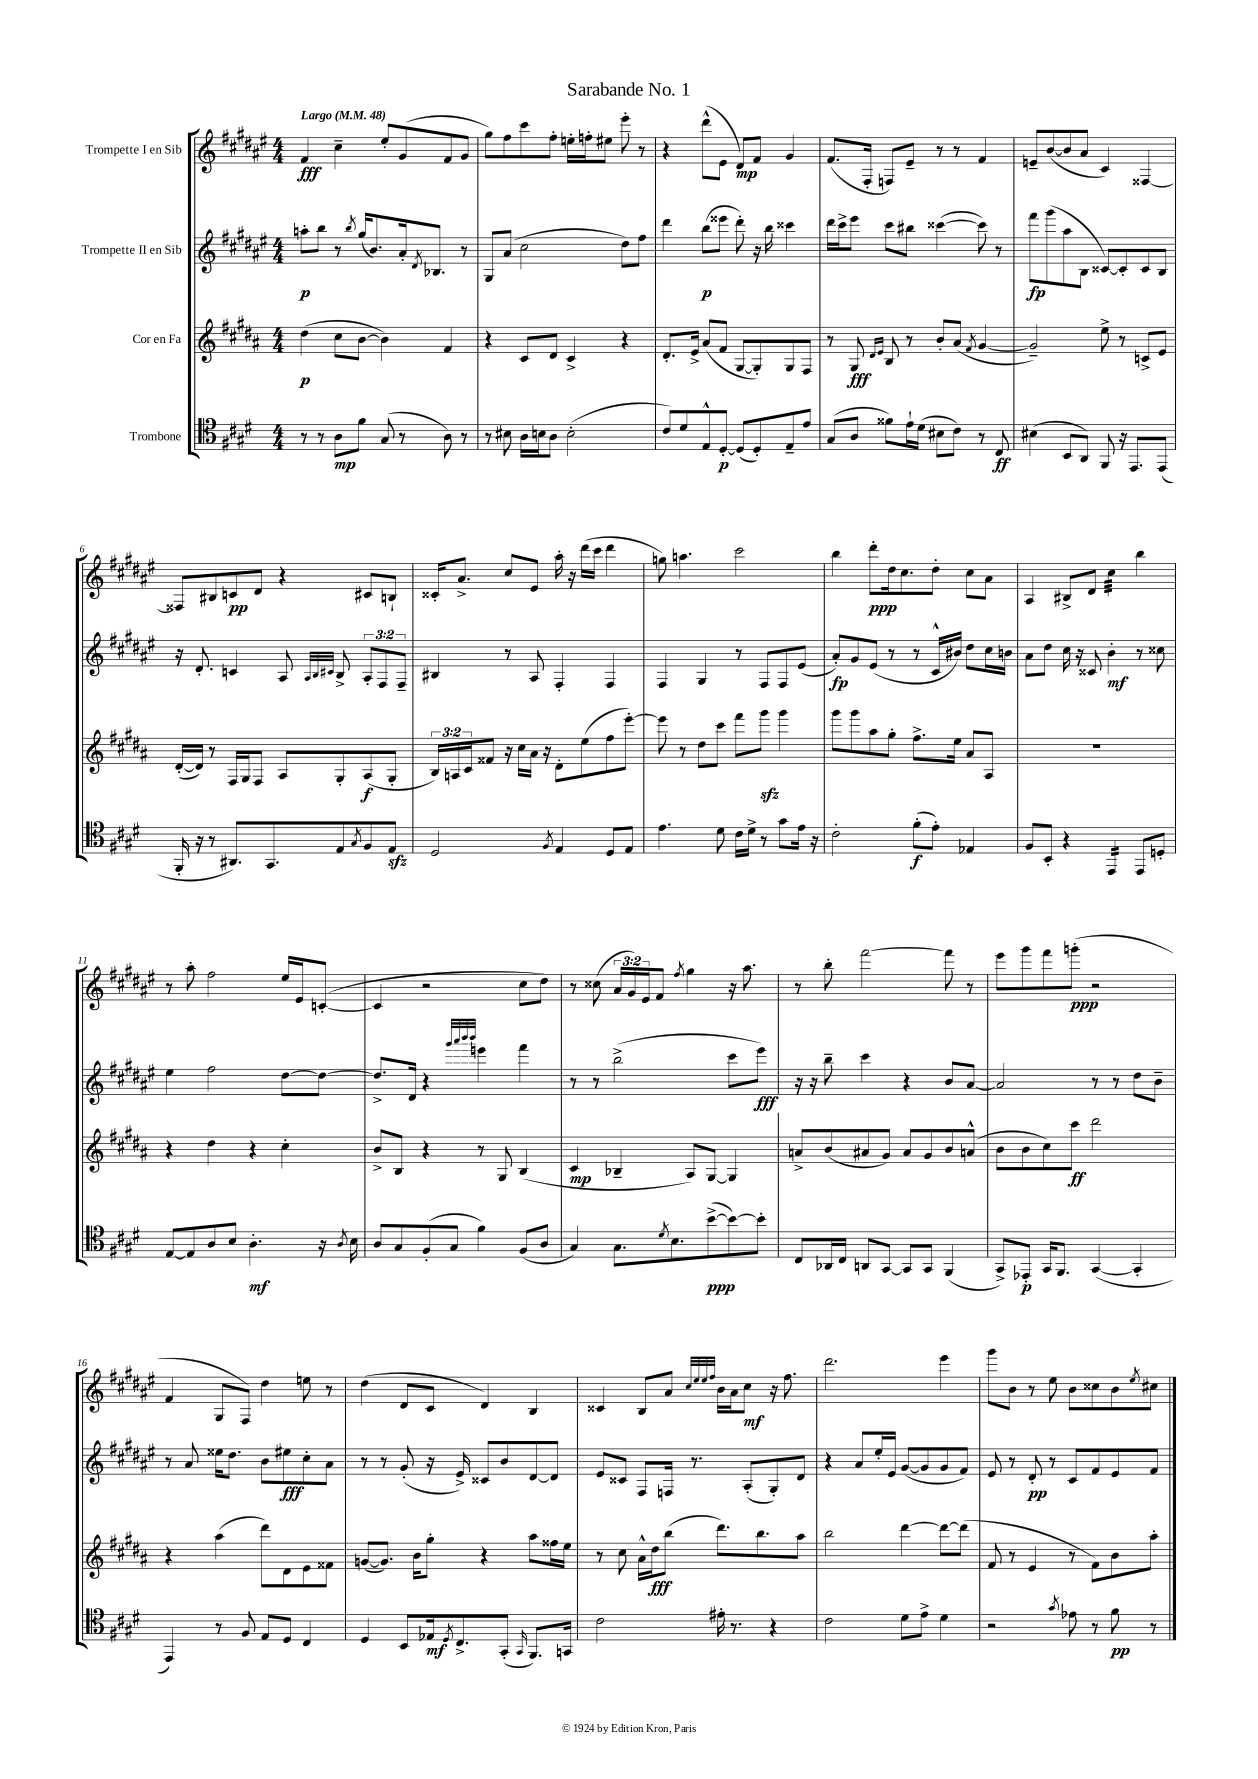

**kern	**dynam	**kern	**dynam	**kern	**dynam	**kern	**dynam
*part4	*part4	*part3	*part3	*part2	*part2	*part1	*part1
*staff4	*staff4	*staff3	*staff3	*staff2	*staff2	*staff1	*staff1
*I"Trombone	*	*I"Cor en Fa	*	*I"Trompette II en Sib	*	*I"Trompette I en Sib	*
*clefC4	*	*clefG2	*	*clefG2	*	*clefG2	*
*k[f#c#g#d#]	*	*k[f#c#g#d#a#]	*	*k[f#c#g#d#a#e#]	*	*k[f#c#g#d#a#e#]	*
*M4/4	*	*M4/4	*	*M4/4	*	*M4/4	*
*MM48	*	*MM48	*	*MM48	*	*MM48	*
=1	=1	=1	=1	=1	=1	=1	=1
!	!	!	!	!	!	!LO:TX:a:B:t=Largo	!
8r	.	(4dd#\	p	8aan'\L	p	4f#/	fff
8r	.	.	.	8bb\J	.	.	.
8A\L	mp	8cc#\L	.	8r	.	4cc#~\	.
.	.	.	.	8qbb/	.	.	.
8f#\J	.	[8b\J	.	(16gg#/KL	.	.	.
.	.	.	.	8.b/)	.	.	.
(8G#/	.	4b\])	.	.	.	8ee#'/L	.
8r	.	.	.	16a#'/k	.	(8g#/	.
.	.	.	.	8qd#/	.	.	.
.	.	.	.	8.B-X/J	.	.	.
8A\)	.	4f#/	.	.	.	8f#/	.
8r	.	.	.	8r	.	8g#/J	.
=2	=2	=2	=2	=2	=2	=2	=2
8r	.	4r	.	8G#/L	.	8gg#\L)	.
8B#X\	.	.	.	(8a#/J	.	8ff#\	.
16A\LL	.	8c#/L	.	2cc#\	.	8ccc#\	.
16Bn\J	.	.	.	.	.	.	.
8A\J	.	8d#/J	.	.	.	8ff#'\J	.
(2B'\	.	4c#^/	.	.	.	16een'\LL	.
.	.	.	.	.	.	16ffn'\J	.
.	.	.	.	.	.	8ee#X\J	.
.	.	4r	.	8dd#\L)	.	8eee#'\	.
.	.	.	.	8ff#\J	.	8r	.
=3	=3	=3	=3	=3	=3	=3	=3
8c#/L)	.	8.d#'/L	.	4ddd#\	.	4r	.
8d#/	.	.	.	.	.	.	.
.	.	16e^/Jk	.	.	.	.	.
8E^^/	.	(8a#/L	.	(8bb\L	p	(8ddd#^^\L	.
[8D#'/J	p	8f#/J	.	8eee##X\J	.	8e#\J	.
(8D#/L]	.	[8G#/L	.	8ddd#'\)	.	8d#/L)	mp
8D#'/)	.	8G#'/])	.	16r	.	8f#/J	.
.	.	.	.	16bb\	.	.	.
8E~/	.	8G#/	.	4ccc##X\	.	4g#/	.
8e/J	.	8F#/J	.	.	.	.	.
=4	=4	=4	=4	=4	=4	=4	=4
(8G#/L	.	8r	.	16ddd#\LL	.	(8.f#/L	.
.	.	.	.	16ccc#^\J	.	.	.
8A/J	.	8G#/	fff	8eee#\J	.	.	.
.	.	.	.	.	.	16F#'/Jk	.
.	.	16qqd#/LL	.	.	.	.	.
.	.	16qqe/JJ	.	.	.	.	.
8f##X\L)	.	8B/	.	8ccc#\L	.	8Fn/L)	.
16e`\L	.	8r	.	8bb#X\J	.	8e#~/J	.
(16d#\JJ	.	.	.	.	.	.	.
8B#X\L	.	8b'/L	.	([4ccc##X\	.	8r	.
8c#\J)	.	(8a#/J	.	.	.	8r	.
.	.	8qf#/	.	.	.	.	.
8r	.	[4g#/	.	8ccc##\])	.	4f#/	.
8C#/	ff	.	.	8r	.	.	.
=5	=5	=5	=5	=5	=5	=5	=5
(4B#X\	.	2g#~/])	.	8fff#\L	fp	8en~/L	.
.	.	.	.	(8ggg#\	.	([8b/	.
8BB/L	.	.	.	8aa#\	.	8b/]	.
8AA/J)	.	.	.	8B\J	.	8a#/J	.
8FF#/	.	8ee^\	.	[8c##X/L)	.	4c#/)	.
16r	.	8r	.	8c##'/]	.	.	.
8.EE/L	.	.	.	.	.	.	.
.	.	8cn^/L	.	8c##/	.	[4F##X/	.
(8EE/J	.	8e/J	.	8B/J	.	.	.
!!LO:LB:g=z
=6	=6	=6	=6	=6	=6	=6	=6
16FF#'/	.	([16d#'/LL	.	16r	.	8F##X/L]	.
16r	.	16d#/JJ])	.	8.d#'/	.	.	.
8r	.	8r	.	.	.	8B#X/	.
8.AA#X/L)	.	16F#/LL	.	4cn/	.	8cn/	pp
.	.	16G#/J	.	.	.	.	.
.	.	8F#/J	.	.	.	8d#/J	.
8.GG#/	.	.	.	.	.	.	.
.	.	8A#/L	.	8A#/	.	4r	.
.	.	.	.	32qqA#/LLL	.	.	.
.	.	.	.	32qqB/	.	.	.
.	.	.	.	32qqc#X/JJJ	.	.	.
8E/	.	8G#'/	.	8B^/	.	.	.
8qG#/	.	.	.	.	.	.	.
8F#/	.	(8A#/	f	12A#'/L	.	8c#X/L	.
.	.	.	.	12F#/	.	.	.
8Ezz/J	.	8G#'/J	.	.	.	8Bn`/J	.
.	.	.	.	12F#~/J	.	.	.
=7	=7	=7	=7	=7	=7	=7	=7
2D#/	.	24B/LL)	.	4B#X/	.	16c##X'/KL	.
.	.	24An/	.	.	.	.	.
.	.	.	.	.	.	8.a#^/J	.
.	.	24c#/J	.	.	.	.	.
.	.	8f##X/J	.	.	.	.	.
.	.	16r	.	8r	.	8cc#/L	.
.	.	16cc#\LL	.	.	.	.	.
.	.	16a#\JJ	.	8A#/	.	8e#/J	.
.	.	16r	.	.	.	.	.
8qF#/	.	.	.	.	.	.	.
4E/	.	8d#'\L	.	4F#'/	.	16aa#'\	.
.	.	.	.	.	.	16r	.
.	.	(8ee\	.	.	.	(16ddd#\LL	.
.	.	.	.	.	.	16ccc#\JJ	.
8D#/L	.	8ff#\	.	4F#/	.	4ddd#\	.
8E/J	.	[8eee'\J)	.	.	.	.	.
=8	=8	=8	=8	=8	=8	=8	=8
4.e\	.	8eee\]	.	4F#/	.	8ggn\)	.
.	.	8r	.	.	.	4.aan\	.
.	.	8dd#\L	.	4G#/	.	.	.
8d#\	.	8ccc#\J	.	.	.	.	.
16c#\LL	.	8fff#\L	.	8r	.	2ccc#\	.
16d#^\JJ	.	.	.	.	.	.	.
8r	.	8ggg#zz\J	.	8F#/L	.	.	.
8g#\L	.	4ggg#\	.	8F#/	.	.	.
16e\Jk	.	.	.	(8e#/J	.	.	.
16r	.	.	.	.	.	.	.
=9	=9	=9	=9	=9	=9	=9	=9
2c#'\	.	8ggg#\L	.	8a#'/L)	fp	4bb\	.
.	.	8ggg#\	.	8g#/	.	.	.
.	.	8aa#\	.	(8e#/J	.	8ddd#'\L	ppp
.	.	8gg#'\J	.	8r	.	16dd#\k	.
.	.	.	.	.	.	8.cc#\	.
(8f#'\L	f	8.ff#^\L	.	8r	.	.	.
8e'\J)	.	.	.	16c#^^/LL	.	8dd#'\J	.
.	.	16ee\Jk	.	16b#X/JJ)	.	.	.
4E-X/	.	8a#/L	.	8dd#\L	.	8cc#\L	.
.	.	8A#/J	.	16cc#\L	.	8a#\J	.
.	.	.	.	16bn\JJ	.	.	.
=10	=10	=10	=10	=10	=10	=10	=10
8F#/L	.	1r	.	8a#\L	.	4A#/	.
8BB'/J	.	.	.	8dd#\J	.	.	.
4r	.	.	.	16cc#\	.	8B#X^/L	.
.	.	.	.	16r	.	.	.
.	.	.	.	8c##X/	.	8d#/J	.
*tremolo	*	*	*	*	*	*	*
*	*	*	*	*	*	*tremolo	*
16EE/LL	.	.	.	4b'\	mf	32cc#\LLL	.
.	.	.	.	.	.	32cc#\	.
16EE/	.	.	.	.	.	32cc#\	.
.	.	.	.	.	.	32cc#\	.
16EE/	.	.	.	.	.	32cc#\	.
.	.	.	.	.	.	32cc#\	.
16EE/JJ	.	.	.	.	.	32cc#\	.
*Xtremolo	*	*	*	*	*	*	*
.	.	.	.	.	.	32cc#\JJJ	.
*	*	*	*	*	*	*Xtremolo	*
8EE/L	.	.	.	8r	.	4bb\	.
8Dn'/J	.	.	.	8cc##X\	.	.	.
!!LO:LB:g=z
=11	=11	=11	=11	=11	=11	=11	=11
[8E/L	.	4r	.	4ee#\	.	8r	.
8E/]	.	.	.	.	.	8aa#'\	.
8A/	.	4dd#\	.	2ff#\	.	2ff#\	.
8B/J	.	.	.	.	.	.	.
4.A'\	mf	4r	.	.	.	.	.
.	.	4cc#'\	.	[8dd#\L	.	16ee#/LL	.
.	.	.	.	.	.	16e#/J	.
16r	.	.	.	8dd#\J_	.	([8cn'/J	.
8qA/	.	.	.	.	.	.	.
16B\	.	.	.	.	.	.	.
=12	=12	=12	=12	=12	=12	=12	=12
8A/L	.	8b^/L	.	8.dd#^/L]	.	4c/]	.
8G#/	.	8B/J	.	.	.	.	.
.	.	.	.	16d#/Jk	.	.	.
(8F#'/	.	4r	.	4r	.	2r	.
8G#/J	.	.	.	.	.	.	.
.	.	.	.	32qqggg#/LLL	.	.	.
.	.	.	.	32qqaaa#/	.	.	.
.	.	.	.	32qqbbb/	.	.	.
.	.	.	.	32qqbbb/JJJ	.	.	.
4f#\)	.	8r	.	4eeen\	.	.	.
.	.	8G#/	.	.	.	.	.
(8F#/L	.	(4B/	.	4fff#\	.	8cc#\L	.
8A/J	.	.	.	.	.	8dd#\J)	.
=13	=13	=13	=13	=13	=13	=13	=13
4G#/)	.	4c#/	mp	8r	.	8r	.
.	.	.	.	8r	.	(8cc##X\	.
8.G#\L	.	4B-X~/	.	(2bb^\	.	24a#/LL	.
.	.	.	.	.	.	24g#/)	.
.	.	.	.	.	.	24e#/J	.
.	.	.	.	.	.	8f#/J	.
8qd#/	.	.	.	.	.	.	.
8.B\	.	.	.	.	.	.	.
.	.	.	.	.	.	8qff#/	.
.	.	8A#/L)	.	.	.	4gg#\	.
([8b^\	ppp	[8G#/J	.	.	.	.	.
8b\_)	.	4G#/]	.	8ccc#\L	.	16r	.
.	.	.	.	.	.	8.aa#\	.
8b'\J]	.	.	.	8eee#\J)	fff	.	.
=14	=14	=14	=14	=14	=14	=14	=14
8C#/L	.	8an^/L	.	16r	.	8r	.
.	.	.	.	16r	.	.	.
16AA-X/L	.	(8b/	.	8bb~\	.	8bb'\	.
16C#/JJ	.	.	.	.	.	.	.
8AAn/L	.	8a#X/	.	4ccc#\	.	[2fff#\	.
[8GG#/J	.	8g#/J)	.	.	.	.	.
8GG#/L]	.	8a#/L	.	4r	.	.	.
8GG#/J	.	8g#/	.	.	.	.	.
(4FF#/	.	8b/	.	8b/L	.	8fff#\]	.
.	.	(8an^^/J	.	[8a#/J	.	8r	.
=15	=15	=15	=15	=15	=15	=15	=15
8GG#^/L)	.	8b\L	.	2a#/]	.	8eee#\L	.
8EE-X'/J	p	8b\	.	.	.	8ggg#\	.
16GG#/KL	.	8cc#\)	.	.	.	8fff#\	.
8.FF#/J	.	.	.	.	.	.	.
.	.	8ccc#\J	ff	.	.	(8gggn'\J	ppp
([4GG#/	.	2ddd#\	.	8r	.	2r	.
.	.	.	.	8r	.	.	.
4GG#'/]	.	.	.	8dd#\L	.	.	.
.	.	.	.	8b~\J	.	.	.
!!LO:LB:g=z
=16	=16	=16	=16	=16	=16	=16	=16
4EE/)	.	4r	.	8r	.	4f#/	.
.	.	.	.	8a#/	.	.	.
8r	.	(4aa#\	.	16ee##X\KL	.	8G#/L	.
.	.	.	.	8.dd#\J	.	.	.
8F#/	.	.	.	.	.	8F#/J)	.
8E/L	.	8ddd#\L)	.	8b\L	.	4dd#\	.
8D#/J	.	8d#\	.	8ee#X\	fff	.	.
4C#/	.	8e\	.	8cc#'\	.	8een\	.
.	.	8f##X\J	.	8a#\J	.	8r	.
=17	=17	=17	=17	=17	=17	=17	=17
4D#/	.	([8gn/L	.	8r	.	(4dd#\	.
.	.	8.g/J])	.	8r	.	.	.
8BB/L	.	.	.	(8g#'/	.	8d#/L	.
.	.	16b\KL	.	.	.	.	.
16E-X/k	mf	8gg#'\J	.	16r	.	8c#/J	.
8qD#/	.	.	.	.	.	.	.
8.C#^/	.	.	.	16e#^/)	.	.	.
.	.	4r	.	8c##X/L	.	4d#/)	.
(8GG#'/J	.	.	.	8b/	.	.	.
16qqGG#/	.	.	.	.	.	.	.
8.FF#/L)	.	8aa#\L	.	[8d#/	.	4B/	.
.	.	16ff##X\L	.	8d#/J]	.	.	.
16GGn/Jk	.	16ee\JJ	.	.	.	.	.
=18	=18	=18	=18	=18	=18	=18	=18
2c#\	.	8r	.	8e#/L	.	4c##X/	.
.	.	8cc#\	.	8c##X/J	.	.	.
.	.	16a#^^\LL	.	8F#/L	.	8B/L	.
.	.	16dd#\J	fff	.	.	.	.
.	.	(8bb\J	.	16Fn/Jk	.	8a#/J	.
.	.	.	.	8.r	.	.	.
.	.	.	.	.	.	32qqcc#/LLL	.
.	.	.	.	.	.	32qqee#/	.
.	.	.	.	.	.	32qqee#/	.
.	.	.	.	.	.	32qqff#/JJJ	.
16e#X'\	.	8.ddd#\L)	.	.	.	16b\LL	.
8.r	.	.	.	.	.	16a#\J	.
.	.	.	.	(8A#'/L	.	8cc#\J	mf
.	.	8.bb\	.	.	.	.	.
4r	.	.	.	8G#'/)	.	16r	.
.	.	.	.	.	.	8.ff#\	.
.	.	8aa#\J	.	8d#/J	.	.	.
=19	=19	=19	=19	=19	=19	=19	=19
2c#\	.	2bb\	.	4r	.	2.ddd#\	.
.	.	.	.	8a#/L	.	.	.
.	.	.	.	16ee#'/L	.	.	.
.	.	.	.	16e#/JJ	.	.	.
8d#\L	.	[4ddd#\	.	([8g#/L	.	.	.
8e^\J	.	.	.	8g#/]	.	.	.
4d#\	.	8ddd#\L_	.	8g#/	.	4eee#\	.
.	.	(8ddd#\J]	.	8f#/J)	.	.	.
=20	=20	=20	=20	=20	=20	=20	=20
2r	.	8f#/	.	8e#/	.	8ggg#\L	.
.	.	8r	.	8r	.	8b\J	.
.	.	4e/	.	8d#'/	pp	8r	.
.	.	.	.	8r	.	8ee#\	.
8qg#/	.	.	.	.	.	.	.
8e-X\	.	8r	.	8c#/L	.	8b\L	.
8r	.	8f#\L)	.	8f#/	.	8cc##X\	.
8f#\	pp	8b\	.	8e#/	.	8b\	.
.	.	.	.	.	.	8qee#/	.
8r	.	8aa#'\J	.	8f#/J	.	8cc#X\J	.
==	==	==	==	==	==	==	==
*-	*-	*-	*-	*-	*-	*-	*-
